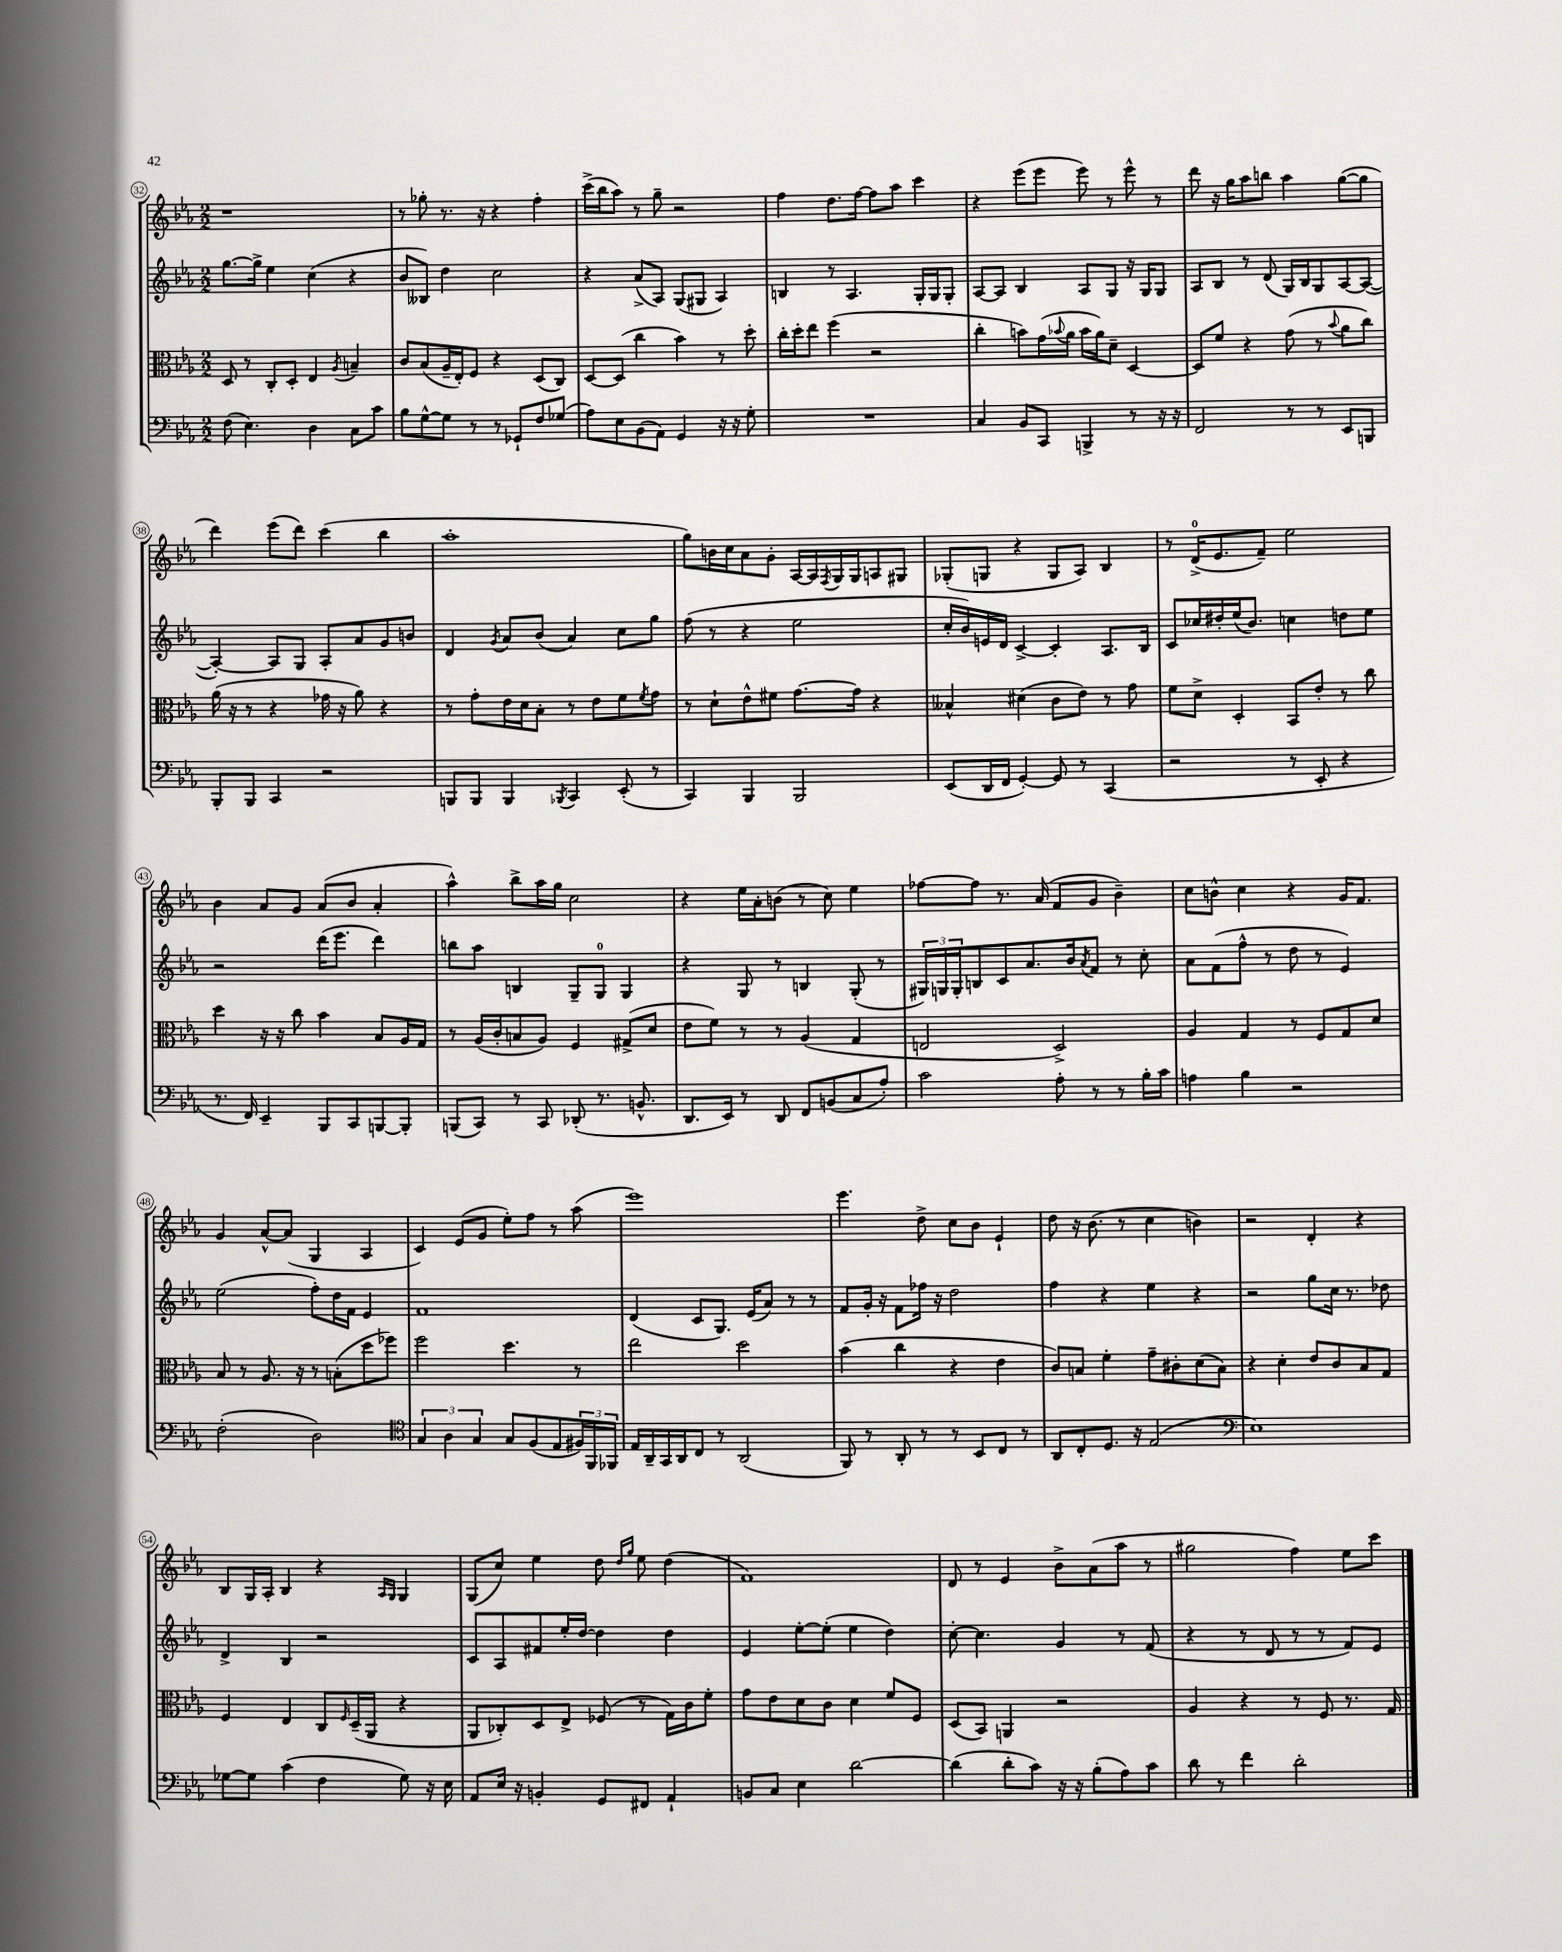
<<
\new StaffGroup <<
\new Staff = "s0" {
    \clef treble \key ees \major \numericTimeSignature \time 2/2
    r1 |
    r8 ges''8-. r8. r16 r4 f''4-. |
    c'''16->( bes''16 aes''8) r8 g''8-- r2 |
    f''4 d''8. f''16~ f''8 aes''8 c'''4 |
    r4 ees'''8( ees'''8 ees'''8) r8 ees'''8-^ r8 |
    d'''8 r16 g''16 aes''8 b''8 aes''4 g''8~( g''8 |
    d'''4) ees'''8( d'''8) c'''4( bes''4 |
    aes''1-. |
    g''8) b'16 c''16 aes'8 g'8-. aes16~ aes16 \acciaccatura { f8 } g16 g16 a8 gis8 |
    ges8-.( g8 r4 g8 aes8) bes4 |
    r8 d'16-0->( ees'8. f'8--) ees''2 |
    bes'4 aes'8 g'8 aes'8( bes'8 aes'4-. |
    aes''4-^) bes''8-> aes''16 g''16 c''2 |
    r4 ees''16 aes'16-. b'8( r8 c''8) ees''4 |
    fes''8~ fes''8 r8. aes'16( f'8 g'8 bes'4--) |
    c''8 b'8-^ c''4 r4 g'16 f'8. |
    g'4 aes'8~-^ aes'8( g4 aes4 |
    c'4) ees'8( g'8 ees''8-.) f''8 r8 aes''8( |
    ees'''1) |
    ees'''4. d''8-> c''8 bes'8 ees'4-! |
    d''8 r16 bes'8.( r8 c''4 b'4) |
    r2 d'4-. r4 |
    bes8 g16 aes16-. bes4 r4 \grace { aes16 g16 } g4 |
    g8( c''8) ees''4 d''8 \grace { d''16 g''16 } ees''8 d''4( |
    f'1) |
    d'8 r8 ees'4 bes'8-> aes'8( aes''8 r8 |
    gis''2 f''4) ees''8 c'''8 \bar "|." |
}
\new Staff = "s1" {
    \clef treble \key ees \major \numericTimeSignature \time 2/2
    g''8.~ g''16-> ees''4 c''4( r4 |
    bes'8 beses8) d''4 c''2 |
    r4 aes'8->( aes8) g8( gis8 aes4) |
    b4 r8 aes4. g16-. g16 g8-. |
    aes8~ aes8 bes4 aes8 g8 r16 g16 g8 |
    aes8 bes8 r8 d'8( g16) bes16 g8 aes8~ aes8~( |
    aes4~-.) aes8 g8 aes8-. aes'8 g'8 b'8 |
    d'4 \acciaccatura { g'8 } aes'8 bes'8( aes'4) c''8 g''8 |
    f''8( r8 r4 ees''2 |
    c''16-. bes'16) e'16 d'16 c'4~-> c'4-. aes8. bes16 |
    c'8 ces''16 dis''16-. ees''16( bes'8.) c''4 d''8 ees''8 |
    r2 d'''16( ees'''8. d'''4) |
    b''8 aes''8 b4 g8-- g8-0 g4 |
    r4 g8 r8 b4 g8-.( r8 |
    \tuplet 3/2 { gis16) g16 g16-. } b8 c'8 aes'8. bes'16 \acciaccatura { aes'8 } f'8 r8 c''8-. |
    aes'8 f'8( f''8-^ r8 d''8 r8 ees'4) |
    ees''2( f''8-.) d''16 f'16 ees'4 |
    f'1 |
    d'4( c'8 g8.) ees'16( aes'8) r8 r8 |
    f'8 g'16-. r16 f'8 fes''16 r16 d''2 |
    f''4 r4 ees''4 r4 |
    r2 g''8 c''16 r8. des''8 |
    d'4-> bes4 r2 |
    c'8 aes8 fis'8 ees''16-. d''16~ d''4 d''4 |
    ees'4 ees''8~-. ees''8-.( ees''4 d''4) |
    c''8~-. c''4. g'4 r8 f'8( |
    r4 r8 d'8 r8 r8 f'8) ees'8 \bar "|." |
}
\new Staff = "s2" {
    \clef alto \key ees \major \numericTimeSignature \time 2/2
    d8 r8 c8-. d8-. ees4 \acciaccatura { aes8 } b4-- |
    c'8 bes8( aes16-- ees16-.) f8 r4 d8( c8) |
    d8~ d8( c''4 bes'4) r8 d''8-. |
    c''16-. d''16-. ees''8 f''4( r2 |
    c''4-. b'8) g'16( \appoggiatura { bes'8 } aes'16 bes'16 aes'16) d'8-- d4~ |
    d8 f'8 r4 g'8( r8 \appoggiatura { bes'8 } aes'8 c''8) |
    aes'16( r16 r8 r4 ges'16 r16 aes'8) r4 |
    r8 g'8-. ees'16 d'16 bes8-. r8 ees'8 f'8 \acciaccatura { f'8 } g'8 |
    r8 d'8-! ees'8-^ fis'8 g'8.~ g'16 r4 |
    beses4-^ dis'4( c'8 ees'8) r8 g'8 |
    f'8 d'8-> d4-. bes,8 ees'8-. r8 c''8 |
    d''4 r16 r16 c''8 bes'4 bes8 aes16 g16 |
    r8 aes16( c'16-. b8 aes8) f4 gis8->( d'8 |
    ees'8 f'8) r8 r8 aes4( g4 |
    e2 d2->) |
    aes4 g4 r8 f8 g8 d'8 |
    bes8 r8 aes8. r16 r8 b8-.( d''8 fes''8) |
    f''2 d''4. r8 |
    ees''2 d''2 |
    bes'4( c''4 r4 ees'4 |
    c'8) b8 f'4-. g'8-- cis'8-. d'8( b8) |
    r4 d'4-. ees'8 c'8 bes8 g8 |
    f4 ees4 c8 \grace { f16 } d16--( aes,16 r4 |
    aes,8 ces8-.) d8 ees8-> fes8( r8 g16) c'16 f'8-. |
    g'8 ees'8 d'8 c'8 d'4 f'8 f8 |
    d8( bes,8) a,4 r2 |
    aes4 r4 r8 f8 r8. g16 \bar "|." |
}
\new Staff = "s3" {
    \clef bass \key ees \major \numericTimeSignature \time 2/2
    f8( ees4.) d4 c8 c'8 |
    bes8 g8~-^ g8 r8 r8 ges,8-! f8 ges8( |
    aes8) ees8 bes,8( aes,8) g,4 r16 r16 g8-. |
    R1 |
    c4 bes,8 c,8 b,,4-> r8 r16 r16 |
    f,2 r8 r8 ees,8 b,,8 |
    bes,,8-. bes,,8 c,4 r2 |
    b,,8 b,,8 b,,4 \acciaccatura { bes,,8 } c,4 ees,8-.( r8 |
    c,4) bes,,4 bes,,2 |
    ees,8( d,16 f,16 g,4~-.) g,8 r8 c,4( |
    r2 r8 ees,8-. r4 |
    r8. f,16) ees,4-- bes,,8 c,8 b,,8~ b,,8-. |
    b,,8( c,8) r8 c,8 des,8-.( r8. b,8.-^ |
    d,8. ees,16) r8 d,8 f,8 b,8( c8 aes8-.) |
    c'2 aes8-. r8 r8 bes16-. c'16 |
    a4 bes4 r2 |
    f2-.( d2) |
    \clef tenor \tuplet 3/2 { g4 aes4 g4 } g8 f8( ees8 \tuplet 3/2 { fis16) f,16 fes,16 } |
    ees16 aes,16-- g,16 aes,16 c8 r8 aes,2( |
    f,8) r8 aes,8-. r8 r8 bes,8 c8 r8 |
    aes,8 c8-. d8. r16 ees2( |
    \clef bass ees1) |
    ges8~ ges8 c'4( f4 ges8) r16 ees16 |
    aes,8 ees16 r16 b,4-. g,8 fis,8 aes,4-! |
    b,8 c8 ees4 d'2~ |
    d'4( d'8-. c'8) r16 r16 bes8-.( aes8) c'8 |
    d'8 r8 f'4 d'2-. \bar "|." |
}
>>
>>
\layout { \context { \Score currentBarNumber = #32 \override BarNumber.stencil = #(make-stencil-circler 0.1 0.3 ly:text-interface::print) } }
